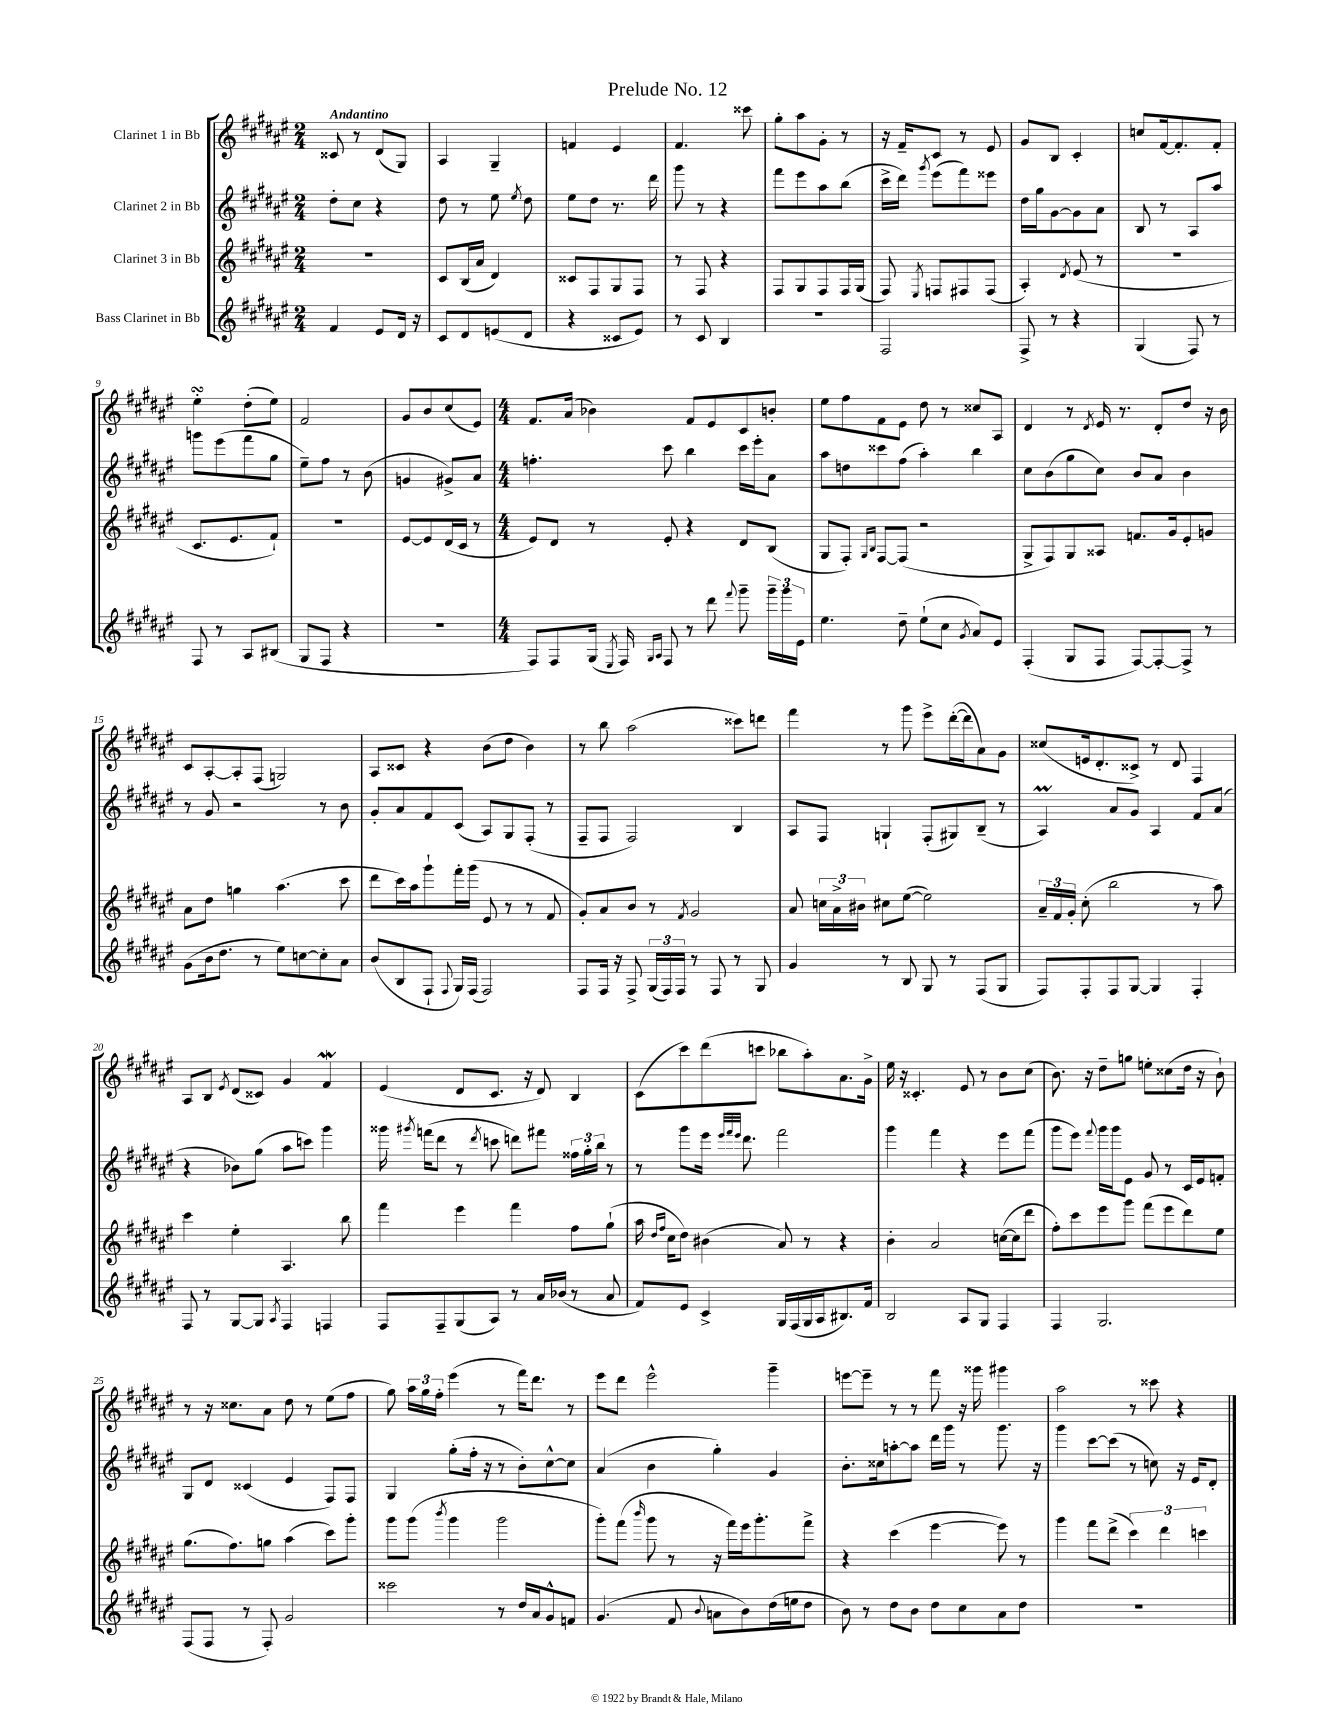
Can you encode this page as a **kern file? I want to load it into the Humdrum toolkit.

**kern	**kern	**kern	**kern
*part4	*part3	*part2	*part1
*staff4	*staff3	*staff2	*staff1
*I"Bass Clarinet in Bb	*I"Clarinet 3 in Bb	*I"Clarinet 2 in Bb	*I"Clarinet 1 in Bb
*clefG2	*clefG2	*clefG2	*clefG2
*k[f#c#g#d#a#e#]	*k[f#c#g#d#a#e#]	*k[f#c#g#d#a#e#]	*k[f#c#g#d#a#e#]
*M2/4	*M2/4	*M2/4	*M2/4
=1	=1	=1	=1
!	!	!	!LO:TX:a:B:t=Andantino
4f#/	2r	8dd#'\L	8c##X/
.	.	8cc#\J	8r
8e#/L	.	4r	(8d#/L
16d#/Jk	.	.	8G#/J)
16r	.	.	.
=2	=2	=2	=2
8c#/L	8c#/L	8dd#\	4A#/
8d#/	(16B/L	8r	.
.	16a#/JJ	.	.
(8en/	4d#/)	8ee#\	4G#~/
.	.	8qee#/	.
8d#/J	.	8dd#\	.
=3	=3	=3	=3
4r	8c##X/L	8ee#\L	4fn/
.	8F#/	8dd#\J	.
8c##X/L	8G#/	8.r	4e#/
8e#/J)	8F#/J	.	.
.	.	16ddd#\	.
=4	=4	=4	=4
8r	8r	8ggg#\	4.f#/
8c#/	8F#/	8r	.
4B/	4r	4r	.
.	.	.	8ccc##X\
=5	=5	=5	=5
2r	8F#/L	8fff#\L	8gg#'\L
.	8G#/	8eee#\	8aa#\
.	8F#/	8aa#\	8g#'\J
.	16F#/L	(8bb\J	8r
.	(16G#/JJ	.	.
=6	=6	=6	=6
2F#/	8F#/)	16ccc#^\LL	16r
.	.	16ddd#\JJ)	16f#~/KL
.	8qE#/	8qggg#/	.
.	8Fn/L	(8eee#\L	8c#/J
.	8F#X/	8fff#\)	8r
.	(8F#/J	8eee##X\J	8e#/
=7	=7	=7	=7
8F#^/	4A#'/)	16dd#\LL	8g#/L
.	.	16gg#\J	.
8r	.	[8g#\	8B/J
.	8qd#/	.	.
4r	(8e#/	8g#\]	4c#'/
.	8r	8a#\J	.
=8	=8	=8	=8
(4G#/	2r	8B/	8ccn/L
.	.	8r	[16f#/k
.	.	.	8.f#'/]
8F#/)	.	8A#/L	.
8r	.	8aa#/J	8f#'/J
!!LO:LB:g=z
=9	=9	=9	=9
8F#/	8.c#/L	8gggn\L	4ee#sSsS'\
8r	.	(8eee#\	.
.	8.e#/	.	.
8A#/L	.	8fff#\	(8dd#'\L
(8B#X/J	8f#`/J)	8gg#\J	8ee#\J)
=10	=10	=10	=10
8G#/L	2r	8ee#~\L)	2f#/
8F#/J	.	8ff#\J	.
4r	.	8r	.
.	.	(8b\	.
=11	=11	=11	=11
2r	[8e#/L	4gn/	8g#/L
.	8e#/]	.	8b/
.	(16d#/L	8g#X^/L)	(8cc#/
.	16c#/JJ	.	.
.	8r	8a#/J	8e#/J)
=12	=12	=12	=12
*M4/4	*M4/4	*M4/4	*M4/4
8F#/L)	8e#/L)	4.ffn'\	8.f#/L
8F#/	8d#/J	.	.
.	.	.	(16a#/Jk
(16G#/Jk	8r	.	4b-X\)
8qE#/	.	.	.
16F#/)	.	.	.
16qqG#/LL	.	.	.
16qqA#/JJ	.	.	.
8F#/	8e#'/	8ccc#\	.
8r	4r	4bb\	8f#/L
8ddd#\	.	.	8e#/
8qqfff#/	.	.	.
8ggg#~\	8d#/L	16ccc#\LL	8c#/
.	.	16eee#'\J	.
24ggg#~\LL	(8B/J	8a#\J	8bn'/J
24ggg#\	.	.	.
24e#\JJ	.	.	.
=13	=13	=13	=13
4.ee#\	8G#/L	8aa#\L	8ee#\L
.	8F#'/J)	8ddn\	8ff#\
.	16qqG#/LL	.	.
.	16qqB/JJ	.	.
.	[8F#/L	8ccc##X\	8f#\
8dd#~\	(8F#/J]	(8ff#\J	8e#\J
(8ee#`\L	2r	4aa#'\)	8dd#\
8cc#\J	.	.	8r
8qg#/	.	.	.
8a#/L)	.	4bb\	8cc##X/L
8e#/J	.	.	8A#/J
=14	=14	=14	=14
(4F#'/	8G#^/L	8cc#\L	4d#/
.	8F#/)	(8b\	.
8G#/L	8G#/	8gg#\	8r
.	.	.	8qd#/
8F#/J	8A##X/J	8cc#\J)	16e#/
.	.	.	8.r
[8F#/L)	8.fn/L	8b/L	.
8F#'/_	.	8a#/J	8d#'/L
.	16g#/k	.	.
8F#^/J]	8e#'/	4b\	8dd#/J
8r	8gn/J	.	16r
.	.	.	16b\
!!LO:LB:g=z
=15	=15	=15	=15
(8g#\L	8a#\L	8r	8c#/L
16b\k	8dd#\J	8g#/	[8A#'/
8.dd#\J	.	.	.
.	4ggn\	2r	8A#'/]
8r	.	.	(8F#/J
8ee#\L)	(4.aa#\	.	2Gn/)
[8ccn\	.	.	.
8cc'\]	.	8r	.
8a#\J	8ccc#\	8b\	.
=16	=16	=16	=16
(8b/L	8ddd#\L	8g#'/L	8A#/L
8B/	16ccc#\L)	8a#/	8c##X/J
.	16aa#\J	.	.
8F#`/J	8ggg#`\	8f#/	4r
8qqF#/	.	.	.
16G#/LL)	16fff#'\L	(8c#/J	.
(16F#/JJ	(16ggg#\JJ	.	.
2F#/)	8e#/	8A#/L)	(8b\L
.	8r	8G#/	8dd#\J
.	8r	(8F#'/J	4b\)
.	8f#/	8r	.
=17	=17	=17	=17
8F#/L	8g#'/L)	8F#~/L	8r
16F#/Jk	8a#/	8F#/J	8bb\
16r	.	.	.
8F#^/	8b/J	2F#/)	(2aa#\
(24G#/LL	8r	.	.
24F#/)	.	.	.
24F#/JJ	.	.	.
.	8qf#/	.	.
8r	2g#/	.	.
8F#/	.	.	.
8r	.	4B/	8ccc##X\L)
8G#/	.	.	8dddn\J
=18	=18	=18	=18
4g#/	8a#/	8A#/L	4fff#\
.	24ccn\LL	8F#/J	.
.	24a#^\	.	.
.	24b#X\JJ	.	.
8r	8cc#X\L	4Gn`/	8r
8B/	([8ee#\J	.	8ggg#\
8G#/	2ee#\])	(8F#'/L	8eee#^\L
8r	.	8G#X/)	([16ddd#'\L
.	.	.	16ddd#\J]
(8F#/L	.	(8B~/J	8a#\)
8G#/J	.	8r	8g#\J
=19	=19	=19	=19
8F#/L)	24a#~/LL	4A#m/)	(8cc##X/L
.	24f#/	.	.
.	24g#'/JJ	.	.
8F#'/	(8cc#'\	.	16en/k
.	.	.	8.d#'/
8F#/	2bb\	8a#/L	.
[8G#/J	.	8g#/J	8c##X^/J)
4G#/]	.	4A#/	8r
.	.	.	8d#/
4F#'/	8r	8f#/L	4F#/
.	8aa#\)	(8a#/J	.
!!LO:LB:g=z
=20	=20	=20	=20
8F#/	4ccc#\	4r	8A#/L
8r	.	.	8B/J
.	.	.	8qe#/
[8G#/L	4ee#'\	8b-X\L)	(8d#/L
8G#/J]	.	(8gg#\J	8c##X/J)
8qA#/	.	.	.
4F#/	4.A#/	8aa#\L	4g#/
.	.	8cccn\J)	.
4Fn/	.	4ggg#\	4f#w/
.	8bb\	.	.
=21	=21	=21	=21
8F#/L	4fff#\	16ggg##X\	(4e#/
.	.	8qggg#X/	.
.	.	(16fffn\KL	.
8F#~/	.	8ddd#\J	.
(8G#/	4eee#\	8r	8d#/L
.	.	8qddd#/	.
8A#/J)	.	8cccn\	8.c#/J
8r	4fff#\	8dddn\L)	.
.	.	.	16r
16a#/LL	.	8fff#X\J	8d#/)
(16b-X/JJ	.	.	.
8r	8ff#\L	24ff##X\LL	4B/
.	.	24gg#'\	.
.	.	24bb\JJ	.
8a#/	(8gg#`\J	8r	.
=22	=22	=22	=22
8f#/L)	16aa#\	8r	(8c#\L
.	16qqdd#/LL	.	.
.	16qqff#/JJ	.	.
.	16cc#\KL	.	.
8e#/J	8dd#\J)	8ggg#\L	8ccc#\)
4c#^/	(4b#X\	16eee#\Jk	(8ddd#\
.	.	32qqeee#/LLL	.
.	.	32qqfff#/	.
.	.	32qqeee#/JJJ	.
.	.	8.ddd#\	.
.	.	.	8cccn\J
16G#/LL	8a#/)	2fff#\	8bb-X\L
(16F#/	.	.	.
16G#/	8r	.	8aa#'\)
16A#/J	.	.	.
8.B#X/)	4r	.	8.a#\
16f#/Jk	.	.	16g#^\Jk
=23	=23	=23	=23
2B/	4b'\	4ggg#\	16ee#\
.	.	.	16r
.	.	.	4.c##X'/
.	2a#/	4fff#\	.
8A#/L	.	4r	8e#/
8G#/J	.	.	8r
4F#/	([16ccn\LL	8eee#\L	8b\L
.	16cc\J]	.	.
.	8ddd#\J	(8fff#\J	(8cc#\J
=24	=24	=24	=24
4F#/	8ff#'\L)	8ggg#\L	8.b\)
.	8ccc#\	8eee#\J)	.
.	.	.	16r
.	.	8qqfff#/	.
2.G#/	8eee#\	16ggg#\LL	8dd#~\L
.	.	16ggg#\J	.
.	8ggg#\J	8e#\J	8ggn\J
.	(8fff#\L	8g#/	8een'\L
.	8eee#\	8r	(8cc##X\
.	8ddd#\)	16c#/LL	16dd#\Jk
.	.	16e#/J	16r
.	8ee#\J	8fn'/J	8b`\)
!!LO:LB:g=z
=25	=25	=25	=25
(8F#/L	(8.gg#\L	8G#/L	8r
8F#/J	.	8d#/J	16r
.	8.ff#\)	.	8.cc##X\L
8r	.	(4c##X/	.
8F#'/)	8ggn\J	.	8a#\J
2g#/	(4aa#\	4e#/	8dd#\
.	.	.	8r
.	8ccc#\L)	8F#/L)	(8ee#\L
.	8ggg#'\J	8F#/J	8ff#\J
=26	=26	=26	=26
2ccc##X\	8ggg#\L	4G#/	8gg#\)
.	(8ggg#\J	.	24aa#\LL
.	.	.	24gg#\
.	.	.	24ff#'\JJ
.	8qbbb/	.	.
.	4ggg#\	(8gg#'\L	(4eee#\
.	.	16ff#'\Jk	.
.	.	16r	.
8r	2ggg#\	8r	8r
16dd#/LL	.	8b'\L)	16fff#\KL)
16a#/J	.	.	8.ddd#\J
8g#^^/	.	[8cc#^^\	.
8fn/J	.	8cc#\J]	8r
=27	=27	=27	=27
(4.g#/	8ggg#'\L)	(4a#/	8eee#\L
.	(8fff#\J	.	8ddd#\J
.	16qqbbb/	.	.
.	8ggg#\	4b\	2eee#^^\
8f#/	8r	.	.
8qqb/	.	.	.
8an\L	16r	4gg#'\)	.
.	16fff#\LL)	.	.
8b\)	16eee#\J	.	.
.	8.ggg#'\	.	.
(16dd#\L	.	4g#/	4ggg#~\
16een\J	.	.	.
8dd#\J	8fff#^\J	.	.
=28	=28	=28	=28
8b\)	4r	8.b'\L	[8eeen\L
8r	.	.	8eee~\J]
.	.	16cc##X\k	.
8dd#\L	(4ccc#\	[8aan'\	8r
8b\J	.	8aa\J]	8r
8dd#\L	[4eee#\	16ddd#\LL	8fff#\
.	.	16ggg#\JJ	.
8cc#\	.	8r	16r
.	.	.	16ggg##X\
8a#\	8eee#\])	8.ggg#\	4ggg#X\
8dd#\J	8r	.	.
.	.	16r	.
=29	=29	=29	=29
1r	4ggg#\	4ggg#\	2aa#\
.	8fff#\L	[8ccc#\L	.
.	(8ddd#^\J	(8ccc#\J]	.
.	6ccc#\)	8r	8r
.	.	8ccn\)	8ccc##X\
.	6ddd#\	.	.
.	.	16r	4r
.	.	16e#/KL	.
.	6cccn\	.	.
.	.	8d#'/J	.
==	==	==	==
*-	*-	*-	*-
